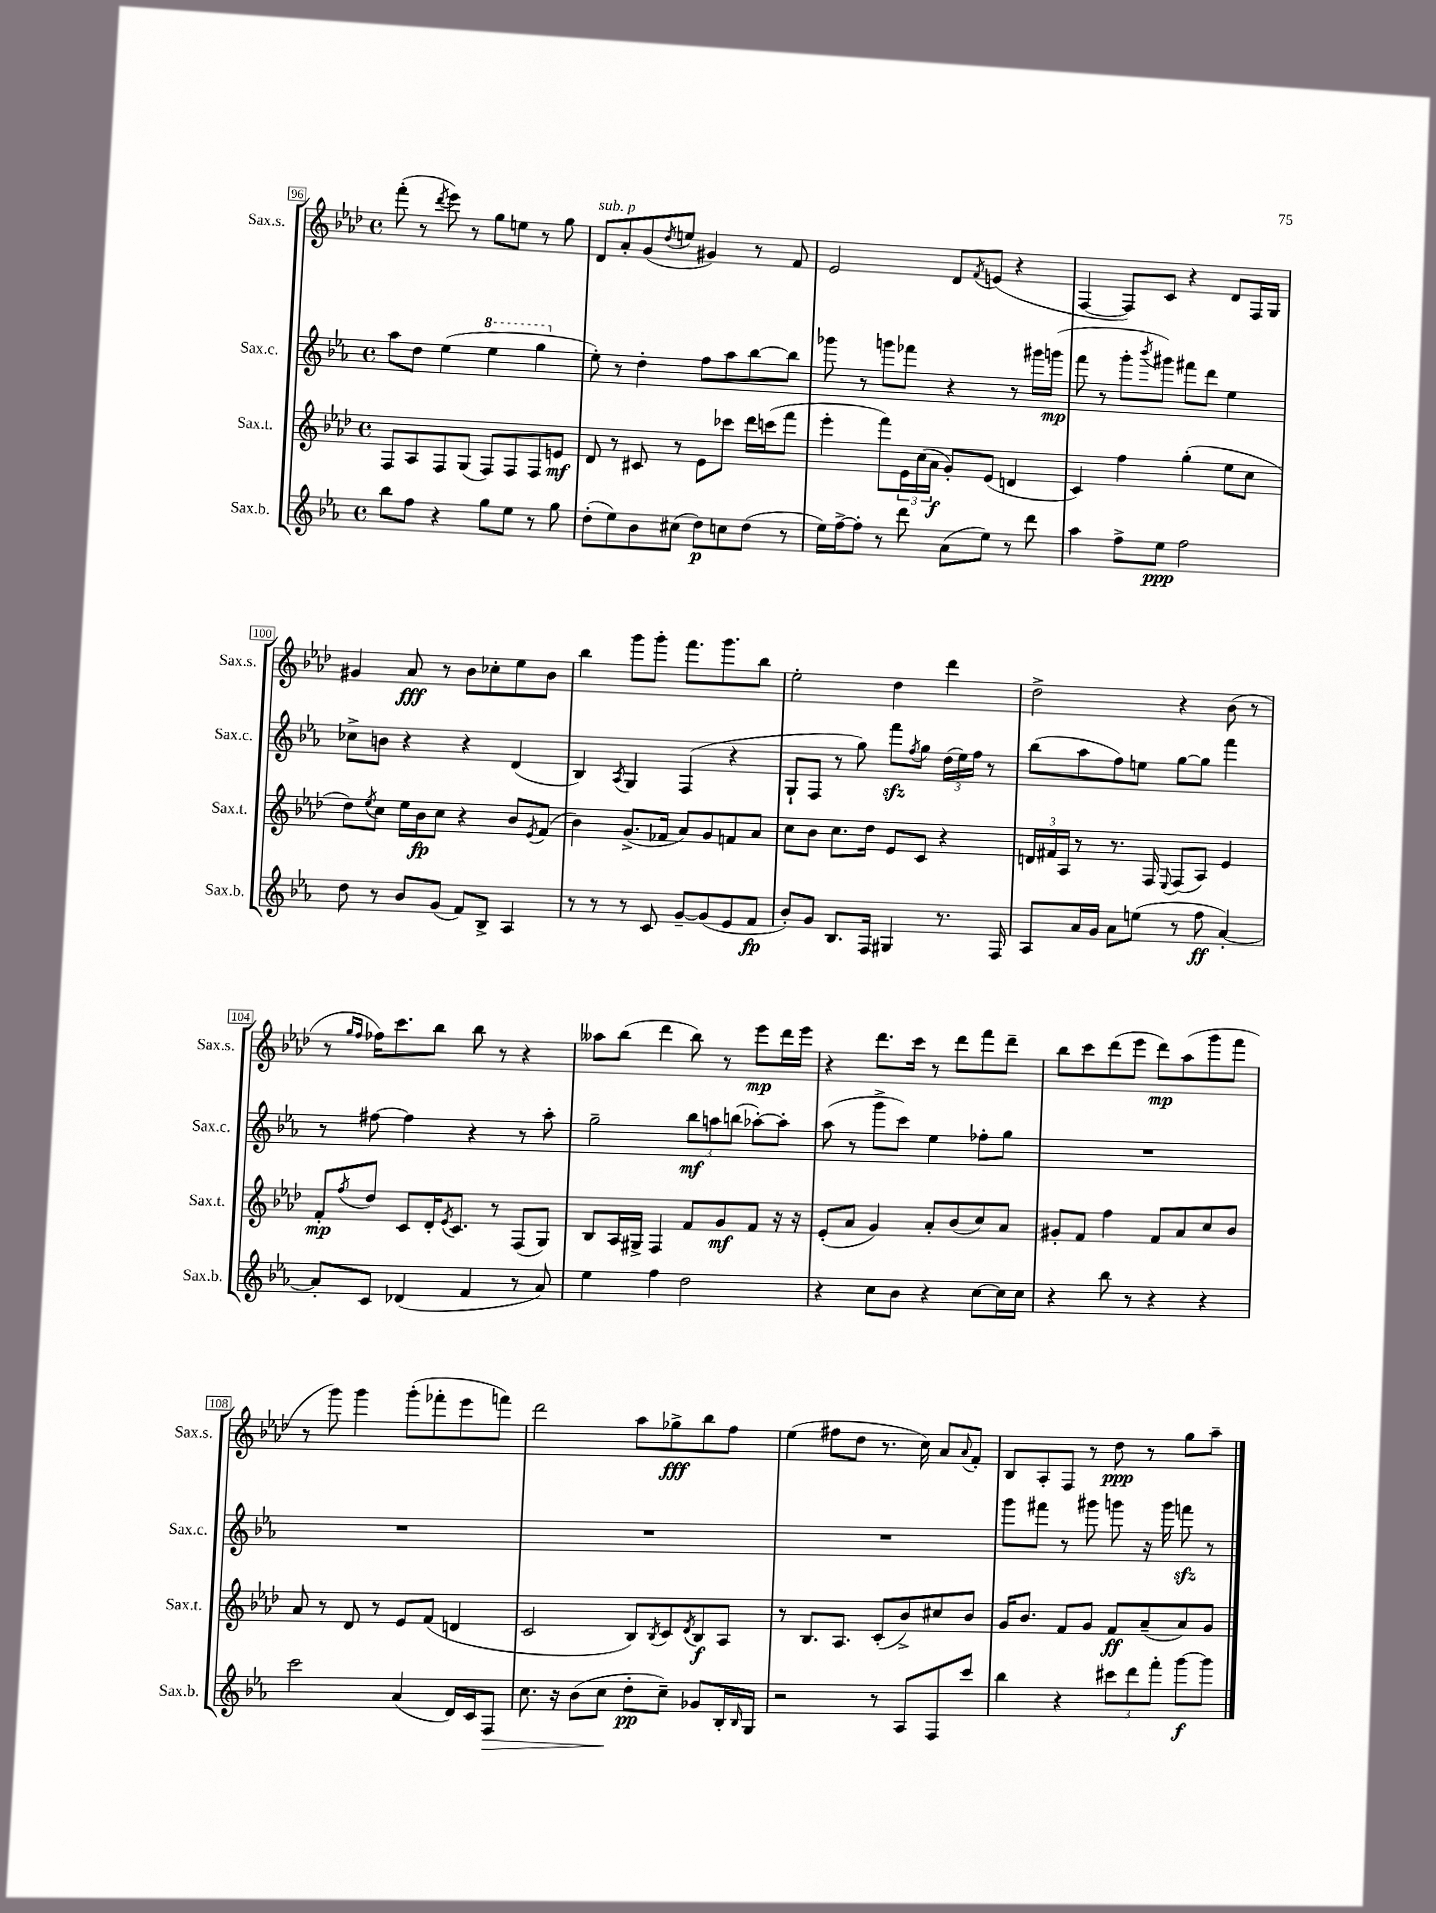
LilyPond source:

<<
\new StaffGroup <<
\new Staff = "s0" \with { instrumentName = "Sax.s." shortInstrumentName = "Sax.s." } {
    \clef treble \key aes \major \defaultTimeSignature \time 4/4
    f'''8-.( r8 \acciaccatura { des'''8 } ees'''8) r8 g''8 e''8 r8 g''8 |
    des'8^\markup { \italic "sub. p" } aes'8-. g'8( \acciaccatura { des''8 } e''8 gis'4) r8 f'8 |
    ees'2 des'8 \acciaccatura { f'8 } e'8( r4 |
    f4~ f8) c'8 r4 des'8 f16 g16 |
    gis'4 aes'8\fff r8 bes'8 ces''8-. ees''8 bes'8 |
    bes''4 g'''8 g'''8-. f'''8. g'''8. bes''8 |
    ees''2-. des''4 des'''4 |
    des''2-> r4 bes'8( r8 |
    r8 \grace { g''16 f''16 } fes''16) c'''8. bes''8 bes''8 r8 r4 |
    aeses''8 bes''8( des'''4 bes''8) r8 ees'''8\mp des'''16 ees'''16 |
    r4 des'''8. c'''16 r8 des'''8 f'''8 des'''8-- |
    bes''8 c'''8 des'''8( ees'''8 des'''8\mp) aes''8( g'''8 f'''8 |
    r8 g'''8) g'''4 g'''8-.( fes'''8-. ees'''8 f'''8) |
    des'''2 aes''8 ges''8->\fff bes''8 f''8 |
    ees''4( fis''8 des''8 r8. c''16) aes'8 \appoggiatura { aes'8 } f'8-. |
    bes8 aes8-. f8 r8 des''8\ppp r8 g''8 aes''8-- \bar "|." |
}
\new Staff = "s1" \with { instrumentName = "Sax.c." shortInstrumentName = "Sax.c." } {
    \clef treble \key ees \major \defaultTimeSignature \time 4/4
    aes''8 d''8 ees''4( \ottava #1 ees'''4 g'''4 \ottava #0 |
    ees''8-.) r8 d''4-. f''8 aes''8 bes''8~ bes''8 |
    ges'''8 r8 g'''8 fes'''8 r4 r8 gis'''16 g'''16\mp( |
    f'''8 r8 g'''8-. \acciaccatura { bes'''8 } gis'''8) fis'''8 d'''8 ees''4 |
    ces''8-> b'8 r4 r4 d'4( |
    bes4) \acciaccatura { aes8 } g4 f4( r4 |
    g8-! f8 r8 g''8) f'''8\sfz \acciaccatura { f''8 } g''8 \tuplet 3/2 { d''16( ees''16) f''16 } r8 |
    bes''8( aes''8 f''8) e''8 g''8~ g''8 f'''4 |
    r8 fis''8~ fis''4 r4 r8 aes''8-. |
    g''2-- \tuplet 3/2 { bes''8\mf a''8 b''8( } aes''8~-.) aes''8-. |
    aes''8( r8 g'''8-> c'''8) ees''4 fes''8-. g''8 |
    R1 |
    R1 |
    R1 |
    R1 |
    g'''8 fis'''8 r8 gis'''8 g'''8 r16 g'''16 f'''8\sfz r8 \bar "|." |
}
\new Staff = "s2" \with { instrumentName = "Sax.t." shortInstrumentName = "Sax.t." } {
    \clef treble \key aes \major \defaultTimeSignature \time 4/4
    f8 aes8 f8 g8( f8) f8 f8 e'8\mf |
    des'8 r8 cis'8 r8 ees'8 ces'''8 des'''16 c'''16( f'''8 |
    ees'''4-. f'''8) \tuplet 3/2 { ees'16 c''16( aes'16\f } g'8-.) ees'8( d'4 |
    c'4) f''4 g''4-.( ees''8 c''8 |
    des''8) \acciaccatura { ees''8 } c''8 ees''16 bes'16\fp c''8 r4 bes'8 \acciaccatura { ees'8 } f'8( |
    bes'4) g'8.->( fes'16 aes'8) g'8 f'8 aes'8 |
    c''8 bes'8 c''8. des''16 ees'8 c'8 r4 |
    \tuplet 3/2 { d'16 fis'16 aes16 } r8 r8. f16 \appoggiatura { ees8 } f8( aes8) ees'4 |
    f'8-.\mp \acciaccatura { f''8 } des''8 c'8 des'16-. \acciaccatura { ees'8 } c'8. r8 f8( g8) |
    bes8 aes16 gis16-> f4 f'8 g'8\mf f'8 r16 r16 |
    ees'8-.( aes'8 g'4) aes'8-. bes'8( c''8) aes'8 |
    gis'8-. f'8 f''4 f'8 aes'8 c''8 bes'8 |
    aes'8 r8 des'8 r8 ees'8 f'8( d'4 |
    c'2 bes8) \acciaccatura { bes8 } c'8 \acciaccatura { des'8 } bes8\f aes8 |
    r8 bes8. aes8. c'8-.( bes'8->) cis''8 bes'8 |
    g'16 bes'8. f'8 g'8 f'8\ff aes'8--( aes'8) g'8 \bar "|." |
}
\new Staff = "s3" \with { instrumentName = "Sax.b." shortInstrumentName = "Sax.b." } {
    \clef treble \key ees \major \defaultTimeSignature \time 4/4
    bes''8 f''8 r4 g''8 ees''8 r8 g''8 |
    d''8-.( ees''8) bes'8 cis''8( d''8\p) c''8 d''8( r8 |
    ees''16) f''16~-> f''8-. r8 d'''8 aes'8( ees''8) r8 d'''8 |
    aes''4 f''8-> ees''8\ppp f''2 |
    d''8 r8 bes'8 g'8( f'8) bes8-> aes4 |
    r8 r8 r8 c'8 g'8~-- g'8( ees'8 f'8\fp |
    bes'8-.) g'8 bes8. f16 gis4 r8. f16 |
    aes8 aes'16 g'16 aes'8 e''8( r8 f''8\ff aes'4~-.) |
    aes'8-. c'8 des'4( f'4 r8 aes'8) |
    ees''4 f''4 d''2 |
    r4 c''8 bes'8 r4 c''8~ c''16 c''16 |
    r4 bes''8 r8 r4 r4 |
    c'''2 aes'4( d'16) c'16 f8\> |
    c''8. r16 bes'8( c''8\! d''8-.\pp c''8--) ges'8 bes16-. \grace { bes16 } g16 |
    r2 r8 aes8 f8 c'''8 |
    bes''4 r4 \tuplet 3/2 { cis'''8 d'''8 f'''8-. } g'''8~\f g'''8 \bar "|." |
}
>>
>>
\layout { \context { \Score currentBarNumber = #96 \override BarNumber.stencil = #(make-stencil-boxer 0.1 0.3 ly:text-interface::print) } }
